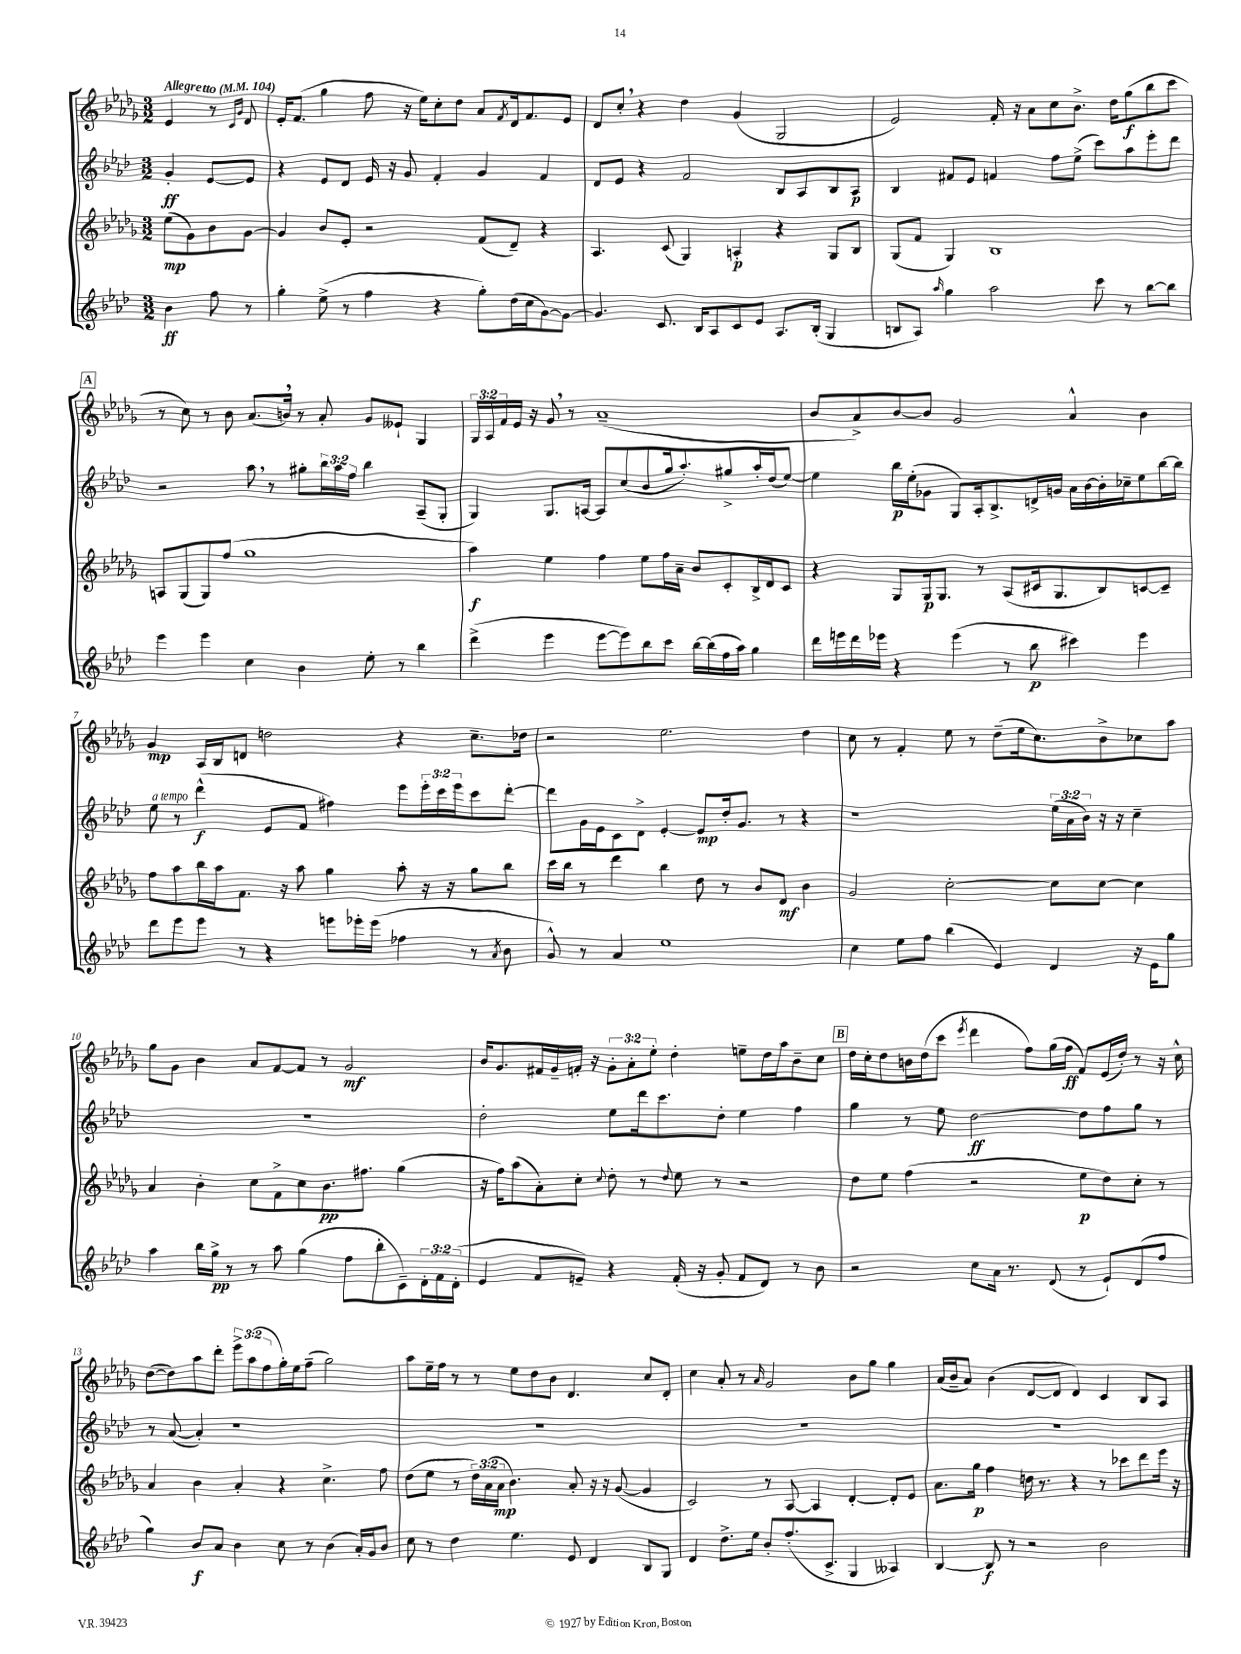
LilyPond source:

<<
\new StaffGroup <<
\new Staff = "s0" {
    \clef treble \key des \major \numericTimeSignature \time 3/2 \override Staff.TupletNumber.text = #tuplet-number::calc-fraction-text \partial 2 \tempo "Allegretto" 4 = 104
    ees'4 r8 \grace { c'16 ges'16 } des'8 |
    ees'16-. f'8.( ges''4 f''8 r16 ees''16) c''8-. des''8 aes'8 \acciaccatura { f'8 } des'16 f'8. ees'8 |
    des'8 c''8-. \breathe r4 des''4 ges'4( ges2 |
    ees'2) f'16-. r16 aes'8 c''8 bes'8.-> des''16 ges''8\f( bes''8 c'''8 |
    \mark \markup { \box "A" } r8 c''8) r8 bes'8 aes'8.( b'16) \breathe r8 aes'8-. ges'8 eeses'8-! ges4 |
    \tuplet 3/2 { ges16 aes16 f'16 } ees'16 r16 ges'8 \breathe r8 aes'1--( |
    bes'8 aes'8->) bes'8~ bes'8 ges'2 aes'4-^ bes'4 |
    ges'4\mp aes16 bes16 d'8 d''2 r4 c''8.-- des''16 |
    r2 ees''2. des''4 |
    c''8 r8 f'4-. ees''8 r8 des''8--( ees''16 c''8.) bes'8-> ces''8 aes''8 |
    ges''8 ges'8 bes'4 aes'8 f'8~ f'8 r8 ges'2\mf |
    bes'16 ges'8. fis'16 ges'16-- f'16-. r16 \tuplet 3/2 { ges'8-. aes'8-. ees''8-. } des''4-. e''8-- des''16 aes''16 bes'8-- c''8 |
    \mark \markup { \box "B" } des''16 c''16-. des''8 b'16 des''16( c'''8 \acciaccatura { ees'''8 } des'''4 f''8) ges''16( f''16\ff f'8) ees'16( des''16-.) r8 r16 c''16-^ |
    des''8~( des''8) aes''8 des'''8-. \tuplet 3/2 { ees'''8-> aes''8( f''8 } ges''16-.) ees''16 f''8--( ges''2) |
    aes''8 ees''16-- f''16 r8 r8 ees''8 des''8 bes'8 des'4. c''8 des'8-. |
    c''4 aes'8-. r8 \grace { aes'16 } ges'2 bes'8 ges''8 ges''4 |
    aes'16( bes'16-- aes'8) bes'4( des'8~ des'8 des'4) c'4 bes8 aes8 \bar "|." |
}
\new Staff = "s1" {
    \clef treble \key aes \major \numericTimeSignature \time 3/2 \override Staff.TupletNumber.text = #tuplet-number::calc-fraction-text \partial 2
    g'4-.\ff ees'8~ ees'8 |
    r4 ees'8 des'8 ees'16 r16 g'8 f'4-. g'4 f'4 |
    des'8 ees'8 r4 f'2 bes8 aes8 bes8 aes8\p |
    bes4 fis'8 ees'8 f'4 f''8 ees''8->( c'''8) aes''8 ees'''8-. des'''8 |
    \mark \markup { \box "A" } r2 aes''8 \breathe r8 gis''8-. \tuplet 3/2 { bes''16 aes''16 f''16 } bes''4 aes8--( g8-. |
    g4) g8. a16~ a8 c''8( bes'8 g''16 aes''8.-.) gis''8-> aes''16-. des''16( ees''8~) |
    ees''4 bes''16\p ees''16-.( ges'8 g8) aes16-. bes8.-> d'16-> g'16 aes'16 bes'16~ bes'16-. ces''16-- ees''8 bes''16~ bes''16 |
    ees''8^\markup { \italic "a tempo" } r8 des'''4-^\f( ees'8 f'8 fis''4) ees'''8 \tuplet 3/2 { ees'''16-. c'''16 ees'''16 } c'''8 des'''8~-. |
    des'''8 g'16 ees'16 c'8 des'8-> ees'4~-. ees'8\mp des''16-. g'8. r8 r4 |
    r1 \tuplet 3/2 { ees''16( aes'16 bes'16) } r16 r16 c''4-- |
    R1. |
    des''2-. ees''8 des'''16 c'''8. des''8-. ees''4 f''4 |
    \mark \markup { \box "B" } g''4 r8 ees''8 des''2~\ff des''8 f''8 g''8 r8 |
    r8 aes'8~( aes'4-.) r1 |
    R1. |
    R1. |
    R1. \bar "|." |
}
\new Staff = "s2" {
    \clef treble \key des \major \numericTimeSignature \time 3/2 \override Staff.TupletNumber.text = #tuplet-number::calc-fraction-text \partial 2
    ees''8\mp( ges'8) bes'8 ges'8~ |
    ges'4 bes'8 ees'8-. r2 f'8( des'8--) r4 |
    aes4. c'8( ges4) a4-.\p r4 ges8 bes8 |
    ges8( f'8 ges4) bes1 |
    \mark \markup { \box "A" } a8 ges8( ges8) f''8( ges''1 |
    aes''4\f) ees''4 f''4 ees''8 f''16 aes'16-- bes'8 c'8-. bes16-> des'16 c'8 |
    r4 ges8 ges16\p ges8. r8 aes8( cis'16 ges8. bes8) c'8~ c'8-- |
    f''8 aes''8 bes''16 aes''16 f'8. r16 aes''8 ges''4 aes''8-. r16 r16 ges''8 bes''8 |
    c'''16 bes''16 r8 des'''4 bes''4 des''8 r8 bes'8 des'8\mf bes'4 |
    ges'2 c''2~-. c''8 c''8~ c''4 |
    aes'4 bes'4-. c''8 f'8-> c''8 bes'8.\pp fis''8. ges''4( |
    r16 f''16) aes''8( aes'8-.) c''8-. \appoggiatura { c''8 } des''8-. r8 \appoggiatura { des''8 } ees''8 r8 r2 |
    \mark \markup { \box "B" } des''8 ees''8 f''4( r2 ees''8\p des''8) c''8-. r8 |
    aes'4 bes'4 aes'4-. r4 c''4.-> f''8 |
    des''8( ees''8 r8 \tuplet 3/2 { des''16) aes'16( aes'16\mp } bes'4.) aes'8-. r16 r16 ges'8~( ges'4 |
    c'2) r8 aes8~ aes4 des'4~-. des'8-. ees'8 |
    aes'8. ges''16\p f''4 d''16 r8. r4 r8 ces'''8 des'''8 ees'''16 r16 \bar "|." |
}
\new Staff = "s3" {
    \clef treble \key aes \major \numericTimeSignature \time 3/2 \override Staff.TupletNumber.text = #tuplet-number::calc-fraction-text \partial 2
    bes'4\ff f''8 r8 |
    g''4-. ees''8->( r8 f''4 r4 g''8-.) des''16( c''16 g'8~) g'8~ |
    g'4. c'8. bes16 aes8 c'8 ees'8 aes8. bes16-.( g4 |
    b8 aes8) \grace { aes''16 } g''4 aes''2 c'''8 r8 bes''8~ bes''8 |
    \mark \markup { \box "A" } ees'''4 ees'''4 c''4 bes'4 ees''8-. r8 bes''4 |
    des'''4->( ees'''4 ees'''8~ ees'''8) bes''8 c'''8 bes''16~ bes''16( f''16 aes''16) g''4 |
    des'''16 e'''16 des'''16 ees'''16 r4 ees'''4( r8 bes''8\p cis'''4) ees'''4 |
    des'''8 ees'''8 ees'''8 r8 r4 e'''8 ees'''16-. ees'''16( fes''4 r8 \acciaccatura { aes'8 } bes'8 |
    g'8-^) r8 aes'4 ees''1 |
    c''4 ees''8 f''8 bes''4( ees'4) des'4 r16 ees'16 g''8 |
    aes''4 bes''16 g''16->\pp r8 r8 aes''8 g''4( f''8 bes''8-. c'8--) \tuplet 3/2 { des'16-. f'16 des'16-.( } |
    ees'4 f'8 e'8--) r4 f'16-.( r16 g'8-. f'8 des'8) r8 bes'8 |
    \mark \markup { \box "B" } r2 c''8 aes'16 r8. des'8( r8 ees'8-!) des'8( f''8 |
    g''4) bes'8\f aes'8 bes'4 c''8 r8 bes'4( aes'16-.) g'16 bes'8 |
    c''8 r8 des''4 ees''4. ees'8 des'4 bes8 g8 |
    des'4 des''8.-> ees''16 bes'8-. f''8.-.( c'8.-> g4 aeses4) |
    bes4~ bes8\f r8 r2 bes'2 \bar "|." |
}
>>
>>
